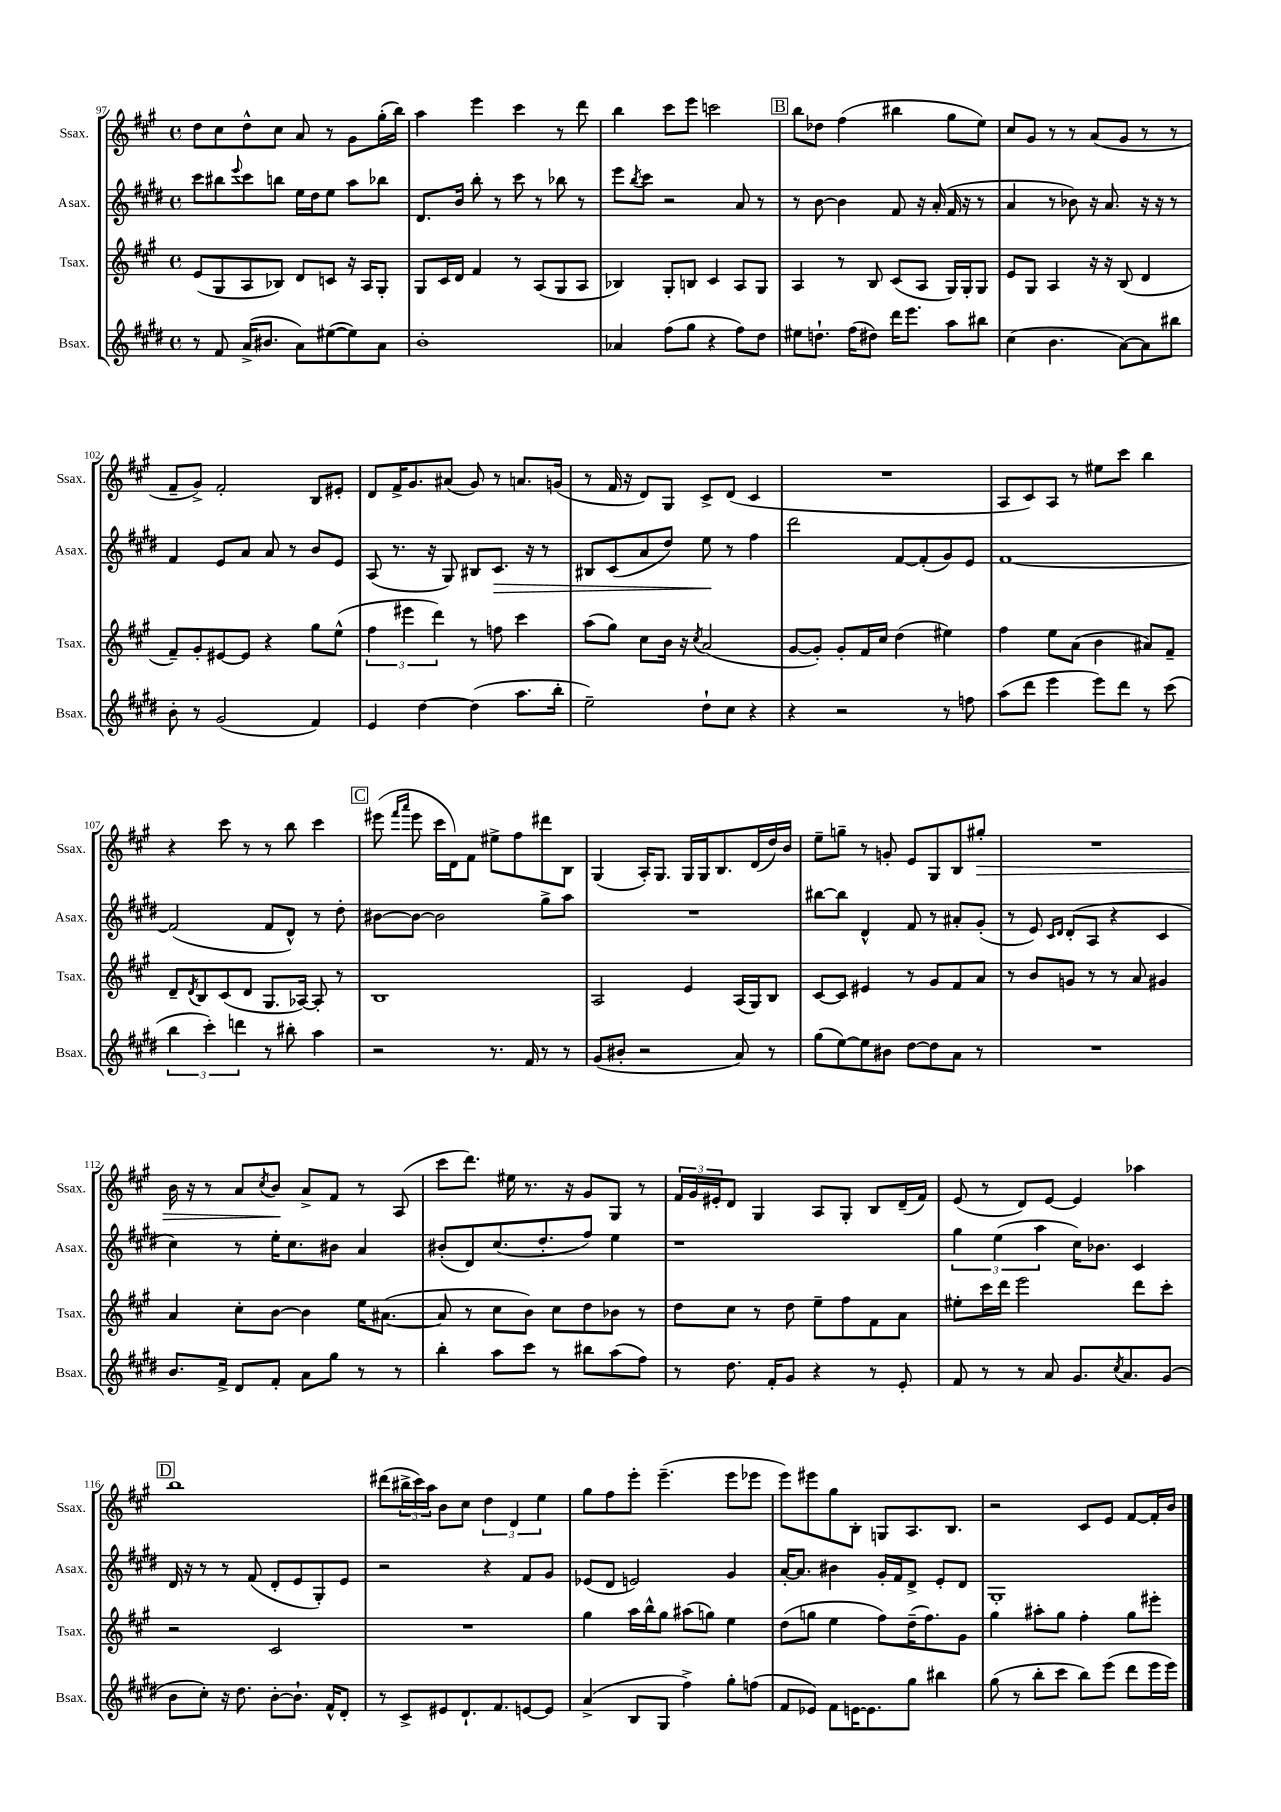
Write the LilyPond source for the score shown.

<<
\new StaffGroup <<
\new Staff = "s0" \with { instrumentName = "Ssax." shortInstrumentName = "Ssax." } {
    \clef treble \key a \major \defaultTimeSignature \time 4/4
    d''8 cis''8 d''8-^ cis''8 a'8 r8 gis'8 gis''16-.( b''16) |
    a''4 e'''4 cis'''4 r8 d'''8 |
    b''4 cis'''8 e'''8 c'''2 |
    \mark \markup { \box "B" } b''8 des''8 fis''4( bis''4 gis''8 e''8) |
    cis''8 gis'8 r8 r8 a'8( gis'8 r8 r8 |
    fis'8-- gis'8->) fis'2-. b8 eis'8-. |
    d'8 fis'16-> gis'8. ais'8( gis'8) r8 a'8. g'16( |
    r8 fis'16 r16 d'8) gis8 cis'8-> d'8( cis'4 |
    R1 |
    a8 cis'8) a8 r8 eis''8 cis'''8 b''4 |
    r4 cis'''8 r8 r8 b''8 cis'''4 |
    \mark \markup { \box "C" } eis'''8( \grace { fis'''16 a'''16 } eis'''8 cis'''16 d'16) fis'8 eis''8-> fis''8 dis'''8 b8 |
    gis4( a16-.) gis8. gis16 gis16 b8. d'16( d''16) b'16 |
    e''8-- g''8-- r8 g'8-. e'8 gis8 b8 gis''8-.\> |
    R1 |
    b'16 r16 r8 a'8 \acciaccatura { cis''8 } b'8\! a'8-> fis'8 r8 a8( |
    cis'''8 d'''8.) eis''16 r8. r16 gis'8 gis8 r8 |
    \tuplet 3/2 { fis'16 gis'16 eis'16-. } d'8 gis4 a8 gis8-. b8 d'16--( fis'16) |
    e'8( r8 d'8) e'8~ e'4 aes''4 |
    \mark \markup { \box "D" } b''1 |
    dis'''8( \tuplet 3/2 { bis''16-> cis'''16) a''16 } b'8 cis''8 \tuplet 3/2 { d''4 d'4 e''4 } |
    gis''8 fis''8 e'''8-. e'''4.--( e'''8 ees'''8 |
    e'''8) eis'''8 gis''8 b8-. g8 a8. b8. |
    r2 cis'8 e'8 fis'8~ fis'16-. b'16 \bar "|." |
}
\new Staff = "s1" \with { instrumentName = "Asax." shortInstrumentName = "Asax." } {
    \clef treble \key e \major \defaultTimeSignature \time 4/4
    cis'''8 bis''8 \appoggiatura { e'''8 } cis'''8 b''8 e''16 dis''16 e''8 a''8 bes''8 |
    dis'8. b'16 b''8-. r8 cis'''8 r8 bes''8 r8 |
    e'''8 \acciaccatura { b''8 } cis'''8 r2 a'8 r8 |
    \mark \markup { \box "B" } r8 b'8~ b'4 fis'8 r16 a'16-.( fis'16 r16 r8 |
    a'4 r8 bes'8) r16 a'8. r16 r16 r8 |
    fis'4 e'8 a'8 a'8 r8 b'8 e'8 |
    a8( r8. r16 gis8) bis8 cis'8.\> r16 r8 |
    bis8 cis'8( a'8 dis''8) e''8\! r8 fis''4 |
    dis'''2 fis'8~ fis'8-.( gis'8) e'8 |
    fis'1~ |
    fis'2( fis'8 dis'8-^) r8 dis''8-. |
    \mark \markup { \box "C" } bis'8~ bis'8~ bis'2 gis''8-> a''8 |
    R1 |
    bis''8~ bis''8 dis'4-^ fis'8 r8 ais'8-. gis'8-.( |
    r8 e'8) \grace { cis'16 dis'16 } dis'8-.( a8 r4 cis'4 |
    cis''4) r8 e''16-. cis''8. bis'8 a'4 |
    bis'8-.( dis'8) cis''8.( dis''8.-. fis''8) e''4 |
    r1 |
    \tuplet 3/2 { gis''4 e''4( a''4 } cis''16) bes'8. cis'4 |
    \mark \markup { \box "D" } dis'16 r16 r8 r8 fis'8( dis'8-. e'8 gis8-.) e'8 |
    r2 r4 fis'8 gis'8 |
    ees'8( dis'8 e'2) gis'4 |
    a'16~-. a'8. bis'4 gis'16-. fis'16 dis'8-> e'8-. dis'8 |
    gis1-. \bar "|." |
}
\new Staff = "s2" \with { instrumentName = "Tsax." shortInstrumentName = "Tsax." } {
    \clef treble \key a \major \defaultTimeSignature \time 4/4
    e'8( gis8 a8 bes8) d'8 c'8 r16 a16 gis8-. |
    gis8 cis'16 d'16 fis'4 r8 a8( gis8 a8 |
    bes4) gis8-. b8 cis'4 a8 gis8 |
    \mark \markup { \box "B" } a4 r8 b8 cis'8( a8 gis16) gis16-. gis8 |
    e'8 gis8 a4 r16 r16 b8( d'4 |
    fis'8--) gis'8-. eis'8~ eis'8 r4 gis''8 e''8-^( |
    \tuplet 3/2 { fis''4 eis'''4 d'''4) } r8 f''8 cis'''4 |
    a''8( gis''8) cis''8 b'16 r16 \acciaccatura { cis''8 } a'2( |
    gis'8~ gis'8-.) gis'8-. fis'16 cis''16 d''4( eis''4) |
    fis''4 e''8 a'8( b'4 ais'8) fis'8-- |
    d'8-- \acciaccatura { d'8 } b8 cis'8( d'8 gis8. aes16~) aes8-. r8 |
    \mark \markup { \box "C" } b1 |
    a2 e'4 a16( gis16) b8 |
    cis'8~ cis'8 eis'4 r8 gis'8 fis'8 a'8 |
    r8 b'8 g'8 r8 r8 a'8 gis'4 |
    a'4 cis''8-. b'8~ b'4 e''16 ais'8.~( |
    ais'8 r8 cis''8 b'8) cis''8 d''8 bes'8 r8 |
    d''8 cis''8 r8 d''8 e''8-- fis''8 fis'8 a'8 |
    eis''8-. cis'''16 d'''16 e'''2 d'''8 cis'''8-. |
    \mark \markup { \box "D" } r2 cis'2 |
    R1 |
    gis''4 a''16 b''16-^ gis''8 ais''8( g''8) e''4 |
    d''8( g''8 e''4 fis''8) d''16--( fis''8.) gis'8 |
    gis''4 ais''8-. gis''8 fis''4-. gis''8 eis'''8-. \bar "|." |
}
\new Staff = "s3" \with { instrumentName = "Bsax." shortInstrumentName = "Bsax." } {
    \clef treble \key e \major \defaultTimeSignature \time 4/4
    r8 fis'8 a'16->( bis'8. a'8) eis''8~( eis''8) a'8 |
    b'1-. |
    aes'4 fis''8( gis''8 r4 fis''8) dis''8 |
    \mark \markup { \box "B" } eis''8 d''8.-! fis''16( dis''8) dis'''16 e'''8. a''8 bis''8 |
    cis''4( b'4. a'8~) a'8 bis''8 |
    b'8-. r8 gis'2( fis'4) |
    e'4 dis''4~ dis''4( a''8. b''16-. |
    e''2--) dis''8-! cis''8 r4 |
    r4 r2 r8 f''8 |
    a''8( dis'''8 e'''4 e'''8) dis'''8 r8 cis'''8( |
    \tuplet 3/2 { b''4 cis'''4-.) d'''4 } r8 bis''8-. a''4 |
    \mark \markup { \box "C" } r2 r8. fis'16 r8 r8 |
    gis'8( bis'8-. r2 a'8) r8 |
    gis''8( e''8~) e''8 bis'8 dis''8~ dis''8 a'8 r8 |
    R1 |
    b'8. fis'16-> dis'8 fis'8-. a'8 gis''8 r8 r8 |
    b''4-. a''8 cis'''8 r8 bis''8 a''8( fis''8) |
    r8 dis''8. fis'16-. gis'8 r4 r8 e'8-. |
    fis'8 r8 r8 a'8 gis'8. \acciaccatura { cis''8 } a'8. gis'8( |
    \mark \markup { \box "D" } b'8 cis''8-.) r16 dis''8. b'8~-. b'8.-! fis'16-^ dis'8-. |
    r8 cis'8-> eis'8 dis'8.-! fis'8. e'8~ e'8 |
    a'4->( b8 gis8 fis''4->) gis''8-. f''8( |
    fis'8 ees'8) fis'8 e'16~ e'8. gis''8 bis''4 |
    gis''8( r8 b''8-. cis'''8 b''8) e'''8( dis'''8 e'''16 e'''16) \bar "|." |
}
>>
>>
\layout { \context { \Score currentBarNumber = #97 } }
